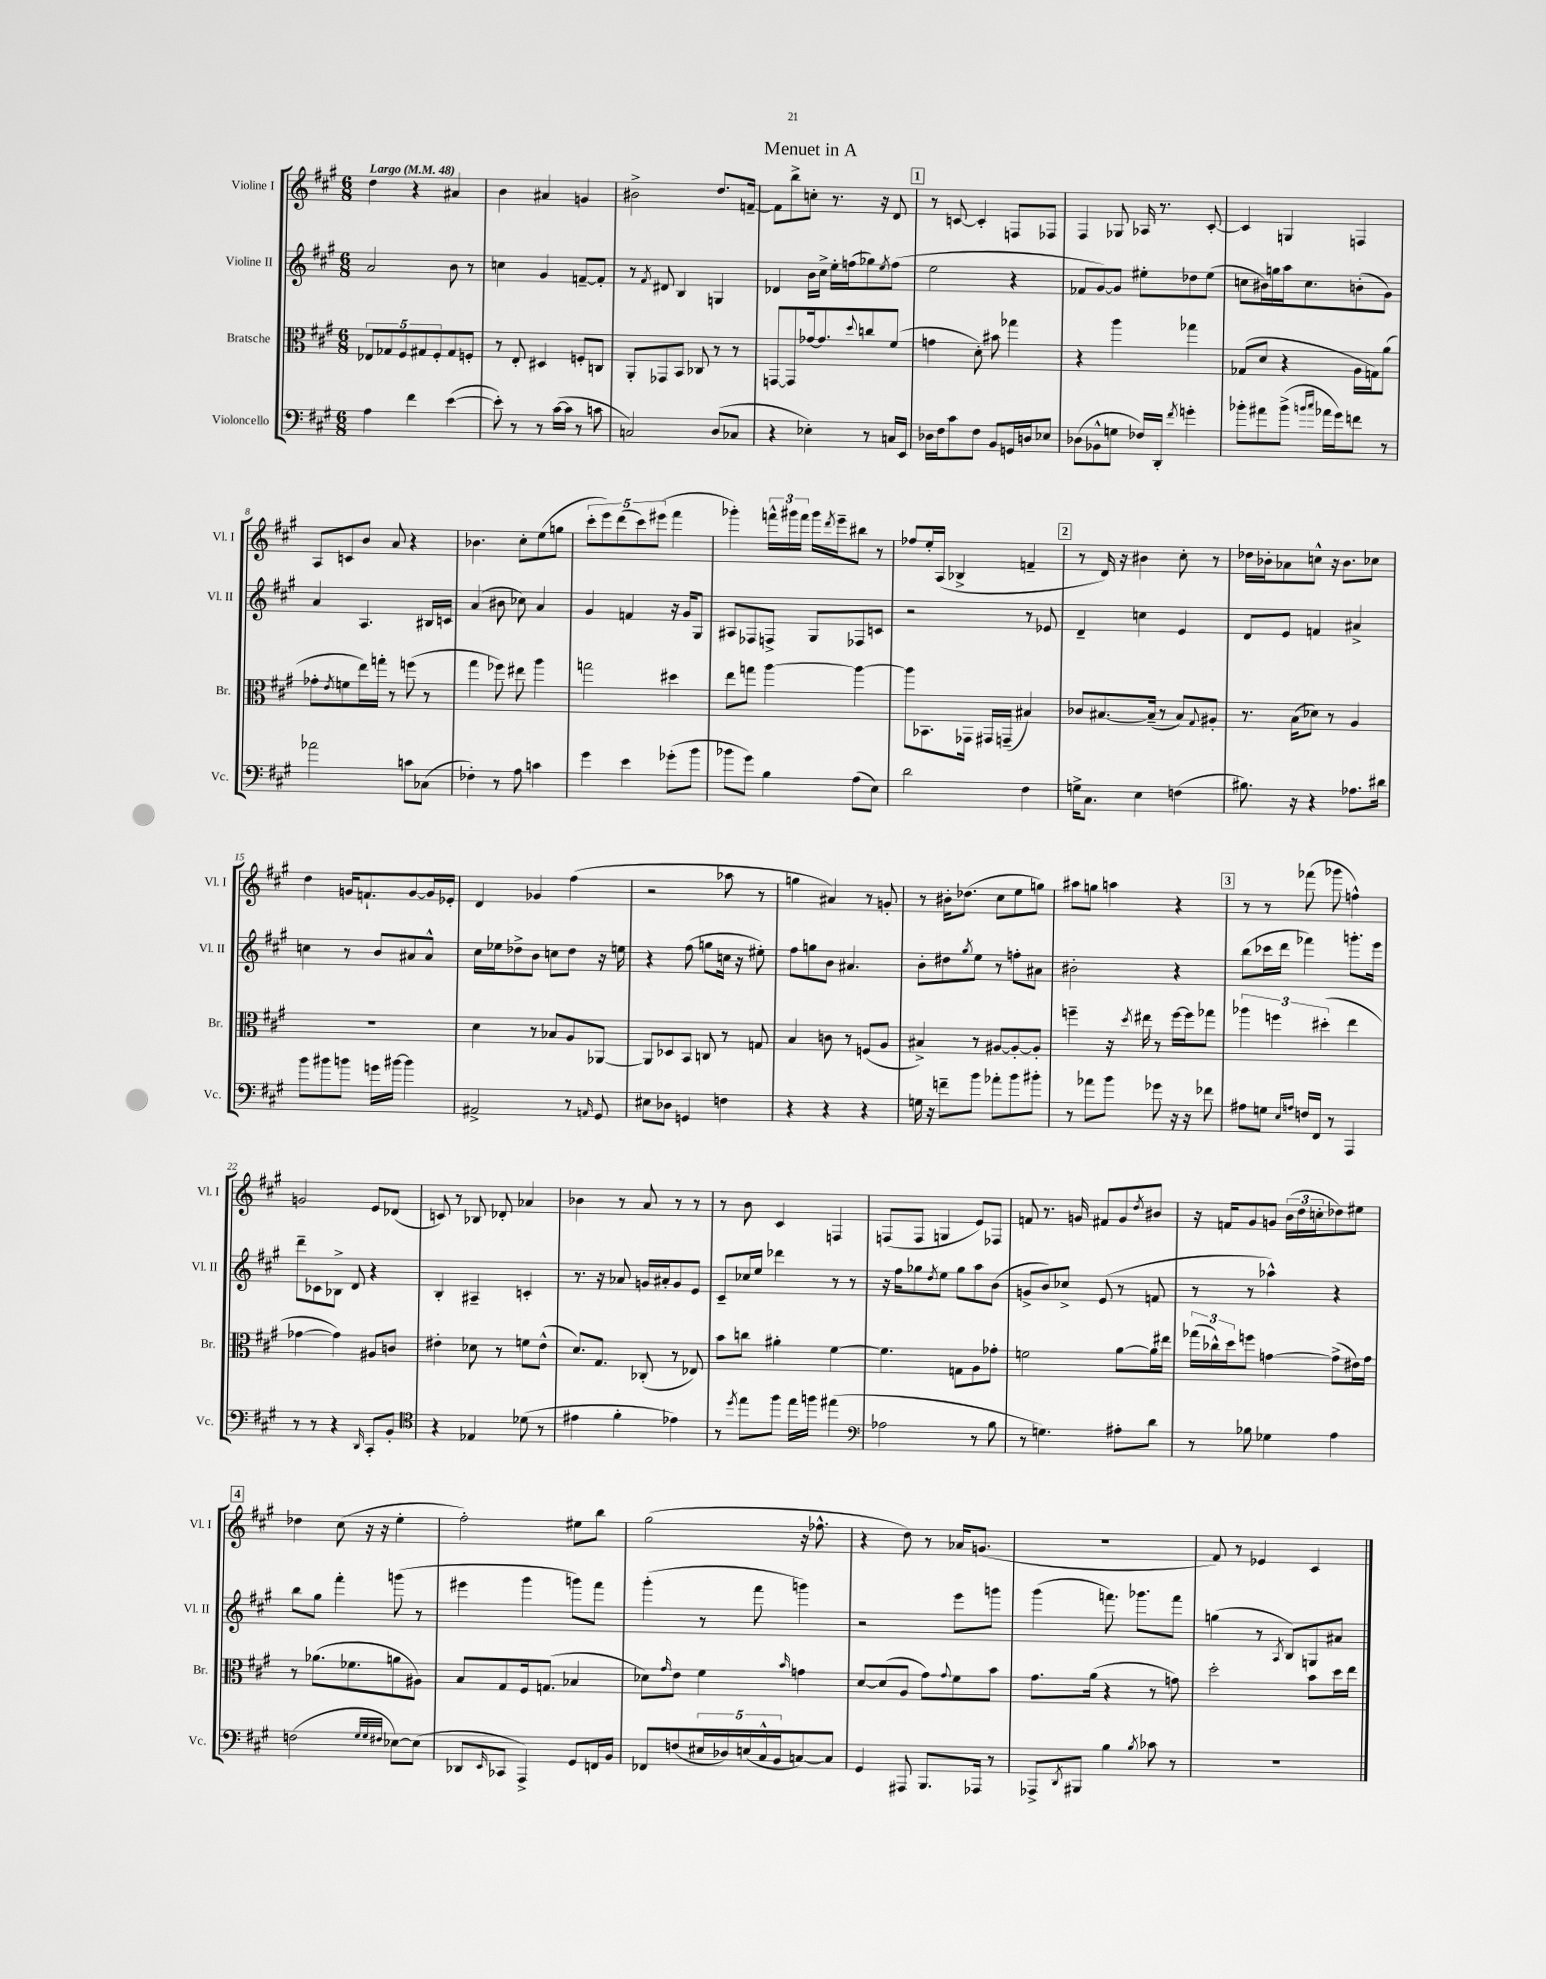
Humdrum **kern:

**kern	**kern	**kern	**kern
*part4	*part3	*part2	*part1
*staff4	*staff3	*staff2	*staff1
*I"Violoncello	*I"Bratsche	*I"Violine II	*I"Violine I
*I'Vc.	*I'Br.	*I'Vl. II	*I'Vl. I
*clefF4	*clefC3	*clefG2	*clefG2
*k[f#c#g#]	*k[f#c#g#]	*k[f#c#g#]	*k[f#c#g#]
*M6/8	*M6/8	*M6/8	*M6/8
*MM48	*MM48	*MM48	*MM48
=1	=1	=1	=1
!	!	!	!LO:TX:a:B:t=Largo
4A\	10E-X/L	2a/	4dd\
.	10G-X/	.	.
.	10F#/	.	.
4f#\	.	.	4r
.	10G#X/	.	.
.	10F#'/	.	.
([4e\	8G#/	8b\	4a#X/
.	8Fn'/J	8r	.
=2	=2	=2	=2
8e'\])	8r	4ccn\	4b\
8r	8E'/	.	.
8r	4D#X/	4g#/	4a#X/
([16c#\LL	.	.	.
16c#\JJ]	.	.	.
8r	8Fn'/L	[8fn~/L	4gn/
8cn\	8Cn/J	8f'/J]	.
=3	=3	=3	=3
2Cn/)	8AA'/L	8r	2b#X^\
.	.	8qf#/	.
.	8GG-X/	8d#X/	.
.	8BB/J	4B/	.
.	8C-X/	.	.
(8D/L	8r	4Gn/	8.dd/L
8C-X/J	8r	.	.
.	.	.	[16fn~/Jk
=4	=4	=4	=4
4r	[8GGn/L	4d-X/	8f\L]
.	8GG/]	.	8bb^\
4E-X'\)	[16g-X/k	16b\LL	8ccn'\J
.	8.g-/]	16cc#^\JJ	.
.	.	16ee'\LL	8.r
.	.	(16ffn\J	.
.	8qqdd/	.	.
8r	8ccn/	8gg-X\)	.
.	.	.	16r
.	.	8qee/	.
16Cn/LL	(8f#/J	(8ff\J	8d/
16EE/JJ	.	.	.
!!LO:REH:place=s1:t=1
=5	=5	=5	=5
16D-X\LL	4gn\	2ee\	8r
16F#\J	.	.	.
8c#\	.	.	[8cn/
8F#\J	8d'\)	.	4c'/]
8BB/L	8b#X\	.	.
16GGn/L	4gg-X\	4r	8Fn/L
16Dn/J	.	.	.
8E-X/J	.	.	8F-X/J
=6	=6	=6	=6
(8D-X\L	4r	8f-X/L	4F#/
8BB-X^^\	.	[8g#/)	.
8Gn\J	4aa\	8g#/J]	8G-X/
16F-X/LL)	.	8ee#X'\L	16A-X/
16DD'/JJ	.	.	8.r
8qf#/	.	.	.
4gn'\	4gg-X\	8dd-X\	.
.	.	(8ee#\J	[8c#'/
=7	=7	=7	=7
8b-X'\L	(8G-X/L	8ccn\L	4c#/]
8a#X\	8d/J	16b#X\L)	.
.	.	16ggn\	.
(8b-^\J	4r	16aa\J	4Gn/
.	.	8.cc\	.
16qqbn/LL	.	.	.
16qqcc#/JJ	.	.	.
16a-X\LL	.	.	.
16g#\J)	.	.	.
8fn\J	16A\LL	(8bn'\	4Fn/
.	16Gn\J)	.	.
8r	(8a\J	8g#\J)	.
!!LO:LB:g=z
=8	=8	=8	=8
2a-X\	8g-X'\L	4a/	8A/L
.	8qe/	.	.
.	8fn\	.	8cn/
.	16ee\L)	4.A/	8b/J
.	16ggn'\JJ	.	.
.	8r	.	8a/
8cn\L	(8ffn\	.	4r
(8C-X\J	8r	16B#X/LL	.
.	.	16cn/JJ	.
=9	=9	=9	=9
4F-X'\)	4gg#\	(4a/	4.b-X\
8r	8ff-X\)	8b#X\	.
8A\	8ee#X\	8cc-X\)	8cc#'\L
4cn\	4aa\	4a/	(8ee\
.	.	.	8ggn\J
=10	=10	=10	=10
4g#\	2ggn\	4g#/	10ccc#'\L
.	.	.	10eee\)
.	.	.	(10ddd\
4e\	.	4fn/	.
.	.	.	10ccc#\)
.	.	.	(10eee#X\J
(8g-X'\L	4dd#X\	16r	4fff#\
.	.	16g#/KL	.
8b\J	.	8G#/J	.
=11	=11	=11	=11
8b-X\L	8ee\L	8A#X/L	4ggg-X'\)
8g#\J)	8ggn\J	8F-X/	.
4B\	[4aa\	8Fn^/J	24fffn^^\LL
.	.	.	24ggg#X\
.	.	.	24fff\JJ
.	.	8G#/L	16ggg#\LL
.	.	.	8qddd/
.	.	.	16eee~\J
(8A\L	4aa\_	8F-X/	8bb#X\J
8E\J)	.	8cn/J	8r
=12	=12	=12	=12
2d\	8aa\L]	2r	8ff-X/L
.	8.BB-X\	.	16ee'/L
.	.	.	(16A/JJ
.	.	.	4B-X^/
.	16GG-X\Jk	.	.
.	16GG#X/LL	.	.
.	(16GGn~/JJ	.	.
4F#\	4B#X/)	8r	4fn~/
.	.	8e-X/	.
!!LO:REH:place=s1:t=2
=13	=13	=13	=13
16Gn^\KL	8c-X/L	4d~/	8r
8.C#\J	.	.	.
.	[8.B#X/	.	16d/)
.	.	.	16r
4E\	.	4ccn\	4b#X\
.	(16B#~/Jk]	.	.
.	8r	.	.
(4Fn\	8B#/L)	4e/	8cc#'\
.	8qqG#/	.	.
.	8A#X'/J	.	8r
=14	=14	=14	=14
8.B#X\)	8.r	8d/L	16dd-X\LL
.	.	.	16b-X'\J
.	.	8e/J	8a-X\
16r	(16B\KL	.	.
4r	8d-X\J)	4fn/	8ccn^^\J
.	8r	.	16r
.	.	.	8.b-\L
8.A-X\L	4A/	4a#X^/	.
.	.	.	8cc-X\J
16d#X\Jk	.	.	.
!!LO:LB:g=z
=15	=15	=15	=15
8b\L	2.r	4ccn\	4dd\
8b#X\	.	.	.
8bn\J	.	8r	16gn/KL
.	.	.	8.fn`/
16gn\LL	.	8b/L	.
[16b#X\JJ	.	.	.
4b#\]	.	8a#X/	[8g/
.	.	8a#^^/J	16g/L]
.	.	.	16e-X'/JJ
=16	=16	=16	=16
2AA#X^/	4d\	16cc#\LL	4d/
.	.	16ee-X\J	.
.	.	8dd-X^\	.
.	8r	8b\J	4g-X/
.	8B-X/L	8ccn\L	.
8r	8A/	8dd-\J	(4ff#\
16qqAAn/	.	.	.
8GG#/	[8AA-X/J	16r	.
.	.	16een\	.
=17	=17	=17	=17
8E#X\L	8AA-/L]	4r	2r
8D-X\J	8D-X/	.	.
4GGn/	8BB/J	(8ff#\	.
.	8Cn/	8ggn\L	.
4Fn\	8r	16ccn\Jk	8aa-X\
.	.	16r	.
.	8Gn/	8ee#X'\)	8r
=18	=18	=18	=18
4r	4B/	8ff#\L	4ggn\
.	.	8ggn\	.
4r	8cn\	8b\J	4a#X/)
.	8r	4.a#X/	.
4r	(8Fn/L	.	8r
.	8A/J	.	8gn'/
=19	=19	=19	=19
16Gn\	4B#X^/)	8b'\L	8r
16r	.	.	.
8fn~\L	.	8dd#X\	16b#X'\KL
.	.	.	(8.dd-X\J
.	.	8qgg#/	.
8b\J	8r	8ee\J	.
8a-X'\L	[8A#X/L	8r	8cc#\L
8b\	8A#'/_	8ffn'\L	8ee\
8b#X'\J	8A#'/J]	8a#X\J	8ggn\J)
=20	=20	=20	=20
8r	4ffn~\	2b#X'\	8aa#X\L
8a-X\L	.	.	8ggn\J
8b\J	16r	.	4aan\
.	8qdd/	.	.
.	16ee#X\	.	.
8g-X\	8r	.	.
16r	[16ff\LL	4r	4r
16r	16ff\J]	.	.
8f-X\	8gg-X\J	.	.
!!LO:REH:place=s1:t=3
=21	=21	=21	=21
8A#X\L	6aa-X\	(8bb\L	8r
8Gn\J	.	16ccc-X\L	8r
.	6ffn\	.	.
.	.	16ddd\JJ	.
16qqE/LL	.	.	.
16qqAn/JJ	.	.	.
16Fn/LL	.	4fff-X\)	(8fff-X\
16FF#/JJ	.	.	.
.	(6dd#X'\	.	.
8r	.	.	8ggg-X\
4AAA/	4ee\	8.gggn'\L	4ffn^^\)
.	.	16eee\Jk	.
!!LO:LB:g=z
=22	=22	=22	=22
8r	[4g-X\	8ddd~\L	2gn/
8r	.	8c-X\	.
4r	4g-\])	8B-X^\J	.
.	.	8d/	.
16qqDD/	.	.	.
8CC#'/L	8A#X/L	4r	8e/L
8BB'/J	8cn/J	.	(8d-X/J
=23	=23	=23	=23
*clefC4	*	*	*
4r	4e#X'\	4B'/	8cn/)
.	.	.	8r
4E-X/	8d-X\	4A#X~/	8B-X/
.	8r	.	8d-X'/
(8d-X\	8fn\L	4cn'/	4a-X/
8r	(8e#^^\J	.	.
=24	=24	=24	=24
4e#X\	8.d/L)	8.r	4b-X\
.	8.G#/J	16r	.
4f#'\	.	8a-X/	8r
.	(8C-X'/	16gn/LL	8a/
.	.	16a#X'/J	.
4e-X\)	8r	8g/	8r
.	8E-X/)	8e/J	8r
=25	=25	=25	=25
8r	8b\L	8c#~/L	8r
8qdd/	.	.	.
8ee\L	8ccn\J	16cc-X/L	8b\
.	.	16ee/JJ	.
8ff#\J	4a#X'\	4ddd-X\	4c#/
16ee\LL	.	.	.
16ffn\JJ	.	.	.
(4ee#X\	[4f#\	8r	4Fn/
.	.	8r	.
=26	=26	=26	=26
*clefF4	*	*	*
2A-X\	4.f#\]	16r	(8Fn/L
.	.	16ff#\KL	.
.	.	8gg-X\	8F/J
.	.	8qdd/	.
.	.	8ee\J	4Gn/
.	8Gn\L	8gg-\L	.
8r	8A\	8aa\	8e/L)
8B\	8g-X'\J	(8b\J	8F-X/J
=27	=27	=27	=27
8r	2fn\	8gn^/L	8fn/
4.Gn\)	.	8b/)	8.r
.	.	8cc-X^/J	.
.	.	.	16gn/
.	.	(8e/	8f#X/L
8A#X'\L	[8a\L	8r	8g/
.	.	.	8qdd/
8d\J	16a\L]	8fn/	8b#X/J
.	16ee#X\JJ	.	.
=28	=28	=28	=28
8r	(24gg-X\LL	8r	16r
.	24cc-X^^\)	.	.
.	.	.	16fn/KL
.	24dd\J	.	.
8B-X\	8ffn\J	8r	8g#/
4G-X\	[4gn\	4aa-X^^\)	8gn/J
.	.	.	(24b\LL
.	.	.	24dd\
.	.	.	24ccn'\J
4A\	(8g^\L]	4r	8dd-X\)
.	16e#X\L)	.	8ee#X\J
.	16g\JJ	.	.
!!LO:LB:g=z
!!LO:REH:place=s1:t=4
=29	=29	=29	=29
(2Fn\	8r	8bb\L	4dd-X\
.	(8.a-X\L	8gg#\J	.
.	.	4fff#'\	(8cc#\
.	8.f-X\	.	.
.	.	.	16r
.	.	.	16r
32qqG#/LLL	.	.	.
32qqG#/	.	.	.
32qqF#X/JJJ	.	.	.
[8E-X\L)	8an\	(8gggn\	4ee'\
(8E-\J]	8A#X\J)	8r	.
=30	=30	=30	=30
8DD-X/L	8B/L	4eee#X\	2ff#'\)
16qqEE/	.	.	.
8CC-X/J	8G#/	.	.
4AAA^/)	16F#/k	4ggg#\	.
.	(8.Gn/J	.	.
8GG#/L	4B-X/	8gggn\L)	8ee#X\L
16FFn/L	.	8fff#\J	8bb\J
16BB/JJ	.	.	.
=31	=31	=31	=31
8FF-X/L	8d-X\L)	(4ggg#'\	(2gg#\
.	16qqg#/	.	.
(8Fn/	8e\J	.	.
20E#X/L	4f#\	8r	.
20D-X/)	.	.	.
(20En/	.	.	.
.	.	8fff#\	.
20C#^^/	.	.	.
20BB/J	.	.	.
.	16qqb/	.	.
[8Cn/)	4gn\	4gggn\)	16r
.	.	.	8.ff-X^^\
8C/J]	.	.	.
=32	=32	=32	=32
4GG#/	[8d/L	2r	4r
.	(8d/]	.	.
8AAA#X/	8A/J	.	8dd\)
8.BBB/L	8g#\L)	.	8r
.	8qqg#/	.	.
.	8f#\	8eee\L	16a-X/KL
16AAA-X/Jk	.	.	(8.gn/J
8r	8b\J	8gggn\J	.
=33	=33	=33	=33
8AAA-X^/L	8.g#\L	(4ggg#\	2.r
8qDD/	.	.	.
8BBB#X/J	.	.	.
.	(16a\Jk	.	.
4B\	4r	8.fffn\)	.
.	.	8.ggg-X\L	.
8qB/	.	.	.
8c-X\	8r	.	.
8r	8gn\)	8fff\J	.
=34	=34	=34	=34
2.r	2dd'\	(4ggn\	8f#/)
.	.	.	8r
.	.	8r	4e-X/
.	.	8qA/	.
.	.	8B/L)	.
.	8b\L	8Gn/	4c#/
.	16dd\L	8a#X/J	.
.	16ee\JJ	.	.
==	==	==	==
*-	*-	*-	*-
